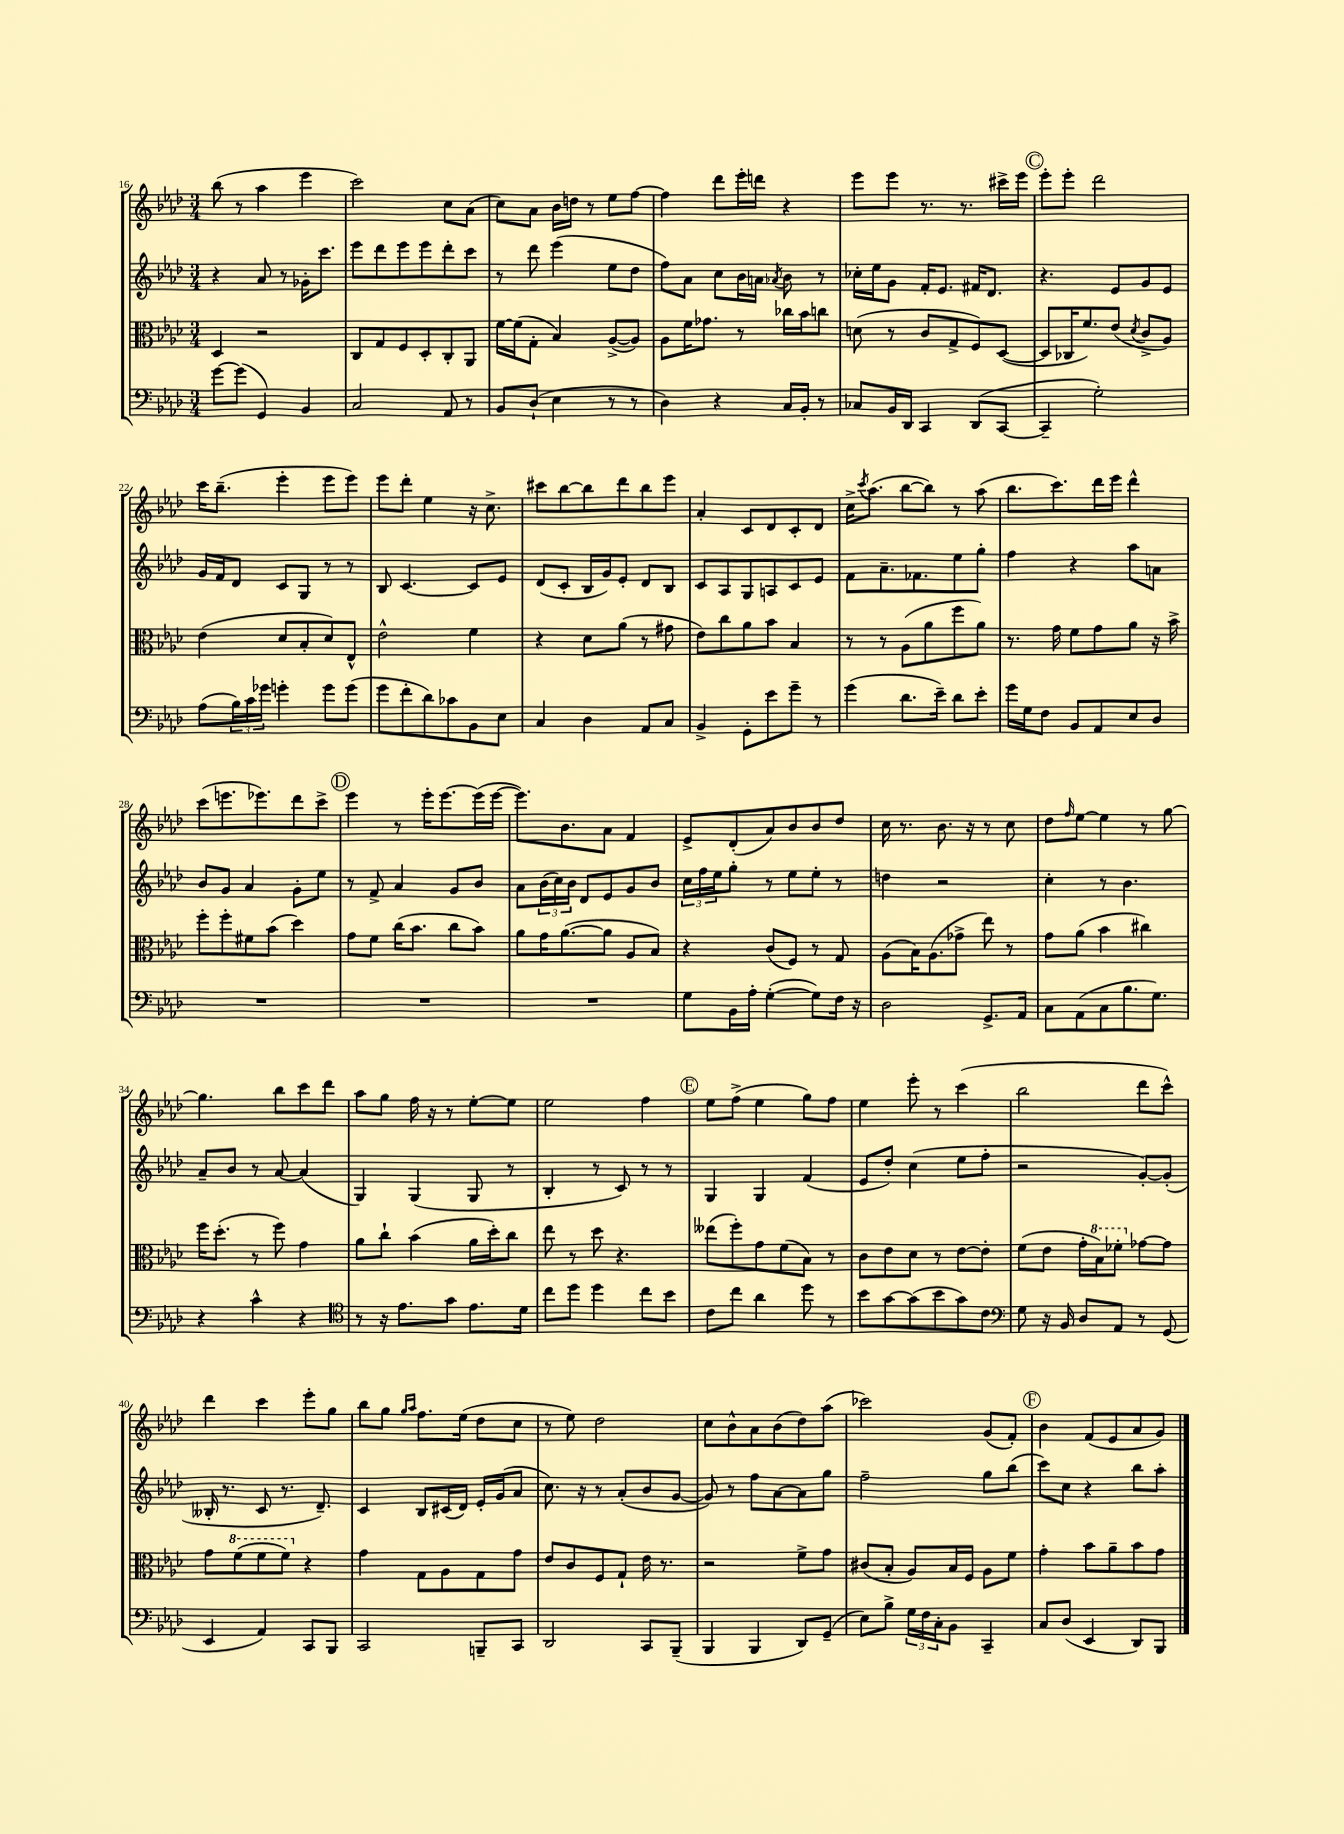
<<
\new StaffGroup <<
\new Staff = "s0" {
    \clef treble \key aes \major \numericTimeSignature \time 3/4
    bes''8( r8 aes''4 ees'''4 |
    c'''2) c''8 aes'8( |
    c''8) aes'8 bes'16 d''16 r8 ees''8 f''8~ |
    f''4 des'''8 ees'''16-. d'''16 r4 |
    ees'''8 ees'''8 r8. r8. cis'''16-> ees'''16 |
    \mark \markup { \circle "C" } ees'''8-. ees'''8-. des'''2 |
    c'''16 bes''8.--( ees'''4-. ees'''8 ees'''8) |
    ees'''8 des'''8-. ees''4 r16 c''8.-> |
    cis'''8 bes''8~ bes''8 des'''8 bes''8 ees'''8 |
    aes'4-. c'8 des'8 c'8-. des'8 |
    c''16-> \acciaccatura { c'''8 } aes''8.( bes''8~ bes''8) r8 aes''8( |
    bes''8. c'''8.) des'''16 ees'''16 des'''4-^ |
    c'''8( e'''8. ees'''8.) des'''8 c'''8-> |
    \mark \markup { \circle "D" } ees'''4 r8 ees'''16-. ees'''8.~ ees'''16( ees'''16~ |
    ees'''8.) bes'8. aes'8 f'4 |
    ees'8-> des'8-.( aes'8) bes'8 bes'8 des''8 |
    c''16 r8. bes'8. r16 r8 c''8 |
    des''8 \grace { f''16 } ees''8~ ees''4 r8 g''8~ |
    g''4. bes''8 c'''8 des'''8 |
    aes''8 g''8 f''16 r16 r8 ees''8~-. ees''8 |
    ees''2 f''4 |
    \mark \markup { \circle "E" } ees''8 f''8->( ees''4 g''8) f''8 |
    ees''4 ees'''8-. r8 c'''4( |
    bes''2 des'''8 c'''8-^) |
    des'''4 c'''4 ees'''8-. g''8 |
    bes''8 g''8 \grace { g''16 aes''16 } f''8. ees''16( des''8 c''8 |
    r8 ees''8) des''2 |
    c''8 bes'8-^ aes'8 bes'8( des''8) aes''8( |
    ces'''2) g'8( f'8-.) |
    \mark \markup { \circle "F" } bes'4 f'8( ees'8 aes'8 g'8) \bar "|." |
}
\new Staff = "s1" {
    \clef treble \key aes \major \numericTimeSignature \time 3/4
    r4 aes'8 r8 ges'16-. c'''8. |
    ees'''8 des'''8 ees'''8 ees'''8 des'''8-. c'''8 |
    r8 des'''8 ees'''4( ees''8 des''8 |
    f''8) aes'8 c''8 bes'16 a'16 \acciaccatura { aes'8 } bes'8 r8 |
    ces''16-. ees''16 g'8 f'16-. ees'8. fis'16 des'8. |
    \mark \markup { \circle "C" } r4. ees'8 g'8 ees'8 |
    g'16 f'16 des'8 c'8 g8 r8 r8 |
    bes8 c'4.~ c'8 ees'8 |
    des'8( c'8-. bes16 g'16) ees'8-. des'8 bes8 |
    c'8 aes8 g8 a8 c'8 ees'8 |
    f'8 aes'8.-- fes'8. ees''8 g''8-. |
    f''4 r4 aes''8 a'8 |
    bes'8 g'8 aes'4 g'8-. ees''8 |
    \mark \markup { \circle "D" } r8 f'8-> aes'4 g'8 bes'8 |
    aes'8 \tuplet 3/2 { bes'16( c''16) bes'16 } des'8 ees'8 g'8 bes'8 |
    \tuplet 3/2 { c''16 f''16 ees''16 } g''8-. r8 ees''8 ees''8-. r8 |
    d''4 r2 |
    c''4-. r8 bes'4. |
    aes'8-- bes'8 r8 aes'8~ aes'4( |
    g4) g4( g8 r8 |
    bes4-. r8 c'8) r8 r8 |
    \mark \markup { \circle "E" } g4 g4 f'4( |
    ees'8 des''8-.) c''4( ees''8 f''8-. |
    r2 g'8~-.) g'8-.( |
    beses16-. r8. c'8 r8. des'8.--) |
    c'4 bes8 cis'16( des'16) ees'16-. g'16( aes'8 |
    c''8.) r16 r8 aes'8-.( bes'8 g'8~ |
    g'8) r8 f''8 aes'8~ aes'8 g''8 |
    f''2-- g''8 bes''8( |
    \mark \markup { \circle "F" } c'''8) c''8 r4 bes''8 aes''8-. \bar "|." |
}
\new Staff = "s2" {
    \clef alto \key aes \major \numericTimeSignature \time 3/4
    des4 r2 |
    c8 g8 f8 des8-. c8-. aes,8 |
    f'16~ f'16( g8-. bes4) aes8~->( aes8) |
    aes8 f'16 ges'8. r8 ces''16 bes'16 c''8 |
    d'8( r8 c'8 g8-> f8) des8~( |
    \mark \markup { \circle "C" } des8 ces16 f'8.) ees'8( \acciaccatura { des'8 } c'8-> aes8) |
    ees'4( des'8 bes8-. des'8) ees8-^ |
    ees'2-^ f'4 |
    r4 des'8 aes'8( r8 gis'8 |
    ees'8) c''8 aes'8 bes'8 bes4 |
    r8 r8 aes8( aes'8 f''8 aes'8) |
    r8. g'16 f'8 g'8 aes'8 r16 bes'16-> |
    f''8-. f''8-. fis'8 bes'8( des''4) |
    \mark \markup { \circle "D" } g'8 f'8 c''16( bes'8. c''8 bes'8) |
    aes'8 g'16 aes'8.~( aes'8 aes8 bes8) |
    r4 c'8( f8) r8 g8 |
    aes8( bes16) aes8.( ges'8-> ees''8) r8 |
    g'8 aes'8( bes'4 cis''4) |
    f''16 des''8.-.( r8 f''8) g'4 |
    aes'8 c''8-! bes'4( aes'16 des''16-.) c''8 |
    ees''8 r8 des''8 r4. |
    \mark \markup { \circle "E" } eeses''8( f''8-.) g'8 f'8( bes8) r8 |
    c'8 ees'8 des'8 r8 ees'8~ ees'8-. |
    f'8( ees'8 g'16-. \ottava #1 bes'16) fes''8-. \ottava #0 ges'8~ ges'8 |
    g'8 \ottava #1 f''8( f''8 f''8) \ottava #0 r4 |
    g'4 g8 aes8 g8 g'8 |
    ees'8 c'8 f8 g8-! ees'16 r8. |
    r2 f'8-> g'8 |
    cis'8( bes8-. aes8) bes16 f16 aes8 f'8 |
    \mark \markup { \circle "F" } g'4-. bes'8 aes'8-- bes'8 g'8 \bar "|." |
}
\new Staff = "s3" {
    \clef bass \key aes \major \numericTimeSignature \time 3/4
    g'8~ g'8( g,4) bes,4 |
    c2 aes,8 r8 |
    bes,8 des8-!( ees4 r8 r8 |
    des4) r4 c16 bes,16-. r8 |
    ces8 bes,16 des,16 c,4 des,8( c,8~ |
    \mark \markup { \circle "C" } c,4-- g2-.) |
    aes8( \tuplet 3/2 { bes16) c'16 ges'16 } g'4-. g'8 g'8( |
    g'8 f'8-. des'8) ces'8 bes,8 ees8 |
    c4 des4 aes,8 c8 |
    bes,4-> g,8-. ees'8 g'8-- r8 |
    g'4( des'8. ees'16--) des'8 ees'8-. |
    g'16 g16 f8 bes,8 aes,8 ees8 des8 |
    R2. |
    \mark \markup { \circle "D" } R2. |
    R2. |
    g8 bes,16 aes16-. g4~-.( g8) f16 r16 |
    des2 g,8.-> aes,16 |
    c8 aes,8( c8 bes8. g8.) |
    r4 c'4-^ r4 |
    \clef tenor r8 r16 ees'8. g'8 ees'8. des'16 |
    c''8 des''8 des''4 c''8 bes'8 |
    \mark \markup { \circle "E" } c'8 c''8 aes'4 des''8 r8 |
    bes'8 g'8~ g'8( bes'8 g'8) c'8 |
    \clef bass g8 r16 bes,16 des8 aes,8 r8 g,8( |
    ees,4 aes,4) c,8 bes,,8 |
    c,2 b,,8-- c,8 |
    des,2 c,8 bes,,8--( |
    bes,,4 bes,,4 des,8) g,8--( |
    ees8) bes8-> \tuplet 3/2 { g16 f16 c16-. } bes,8 c,4-- |
    \mark \markup { \circle "F" } c8 des8( ees,4 des,8) bes,,8 \bar "|." |
}
>>
>>
\layout { \context { \Score currentBarNumber = #16 } }
